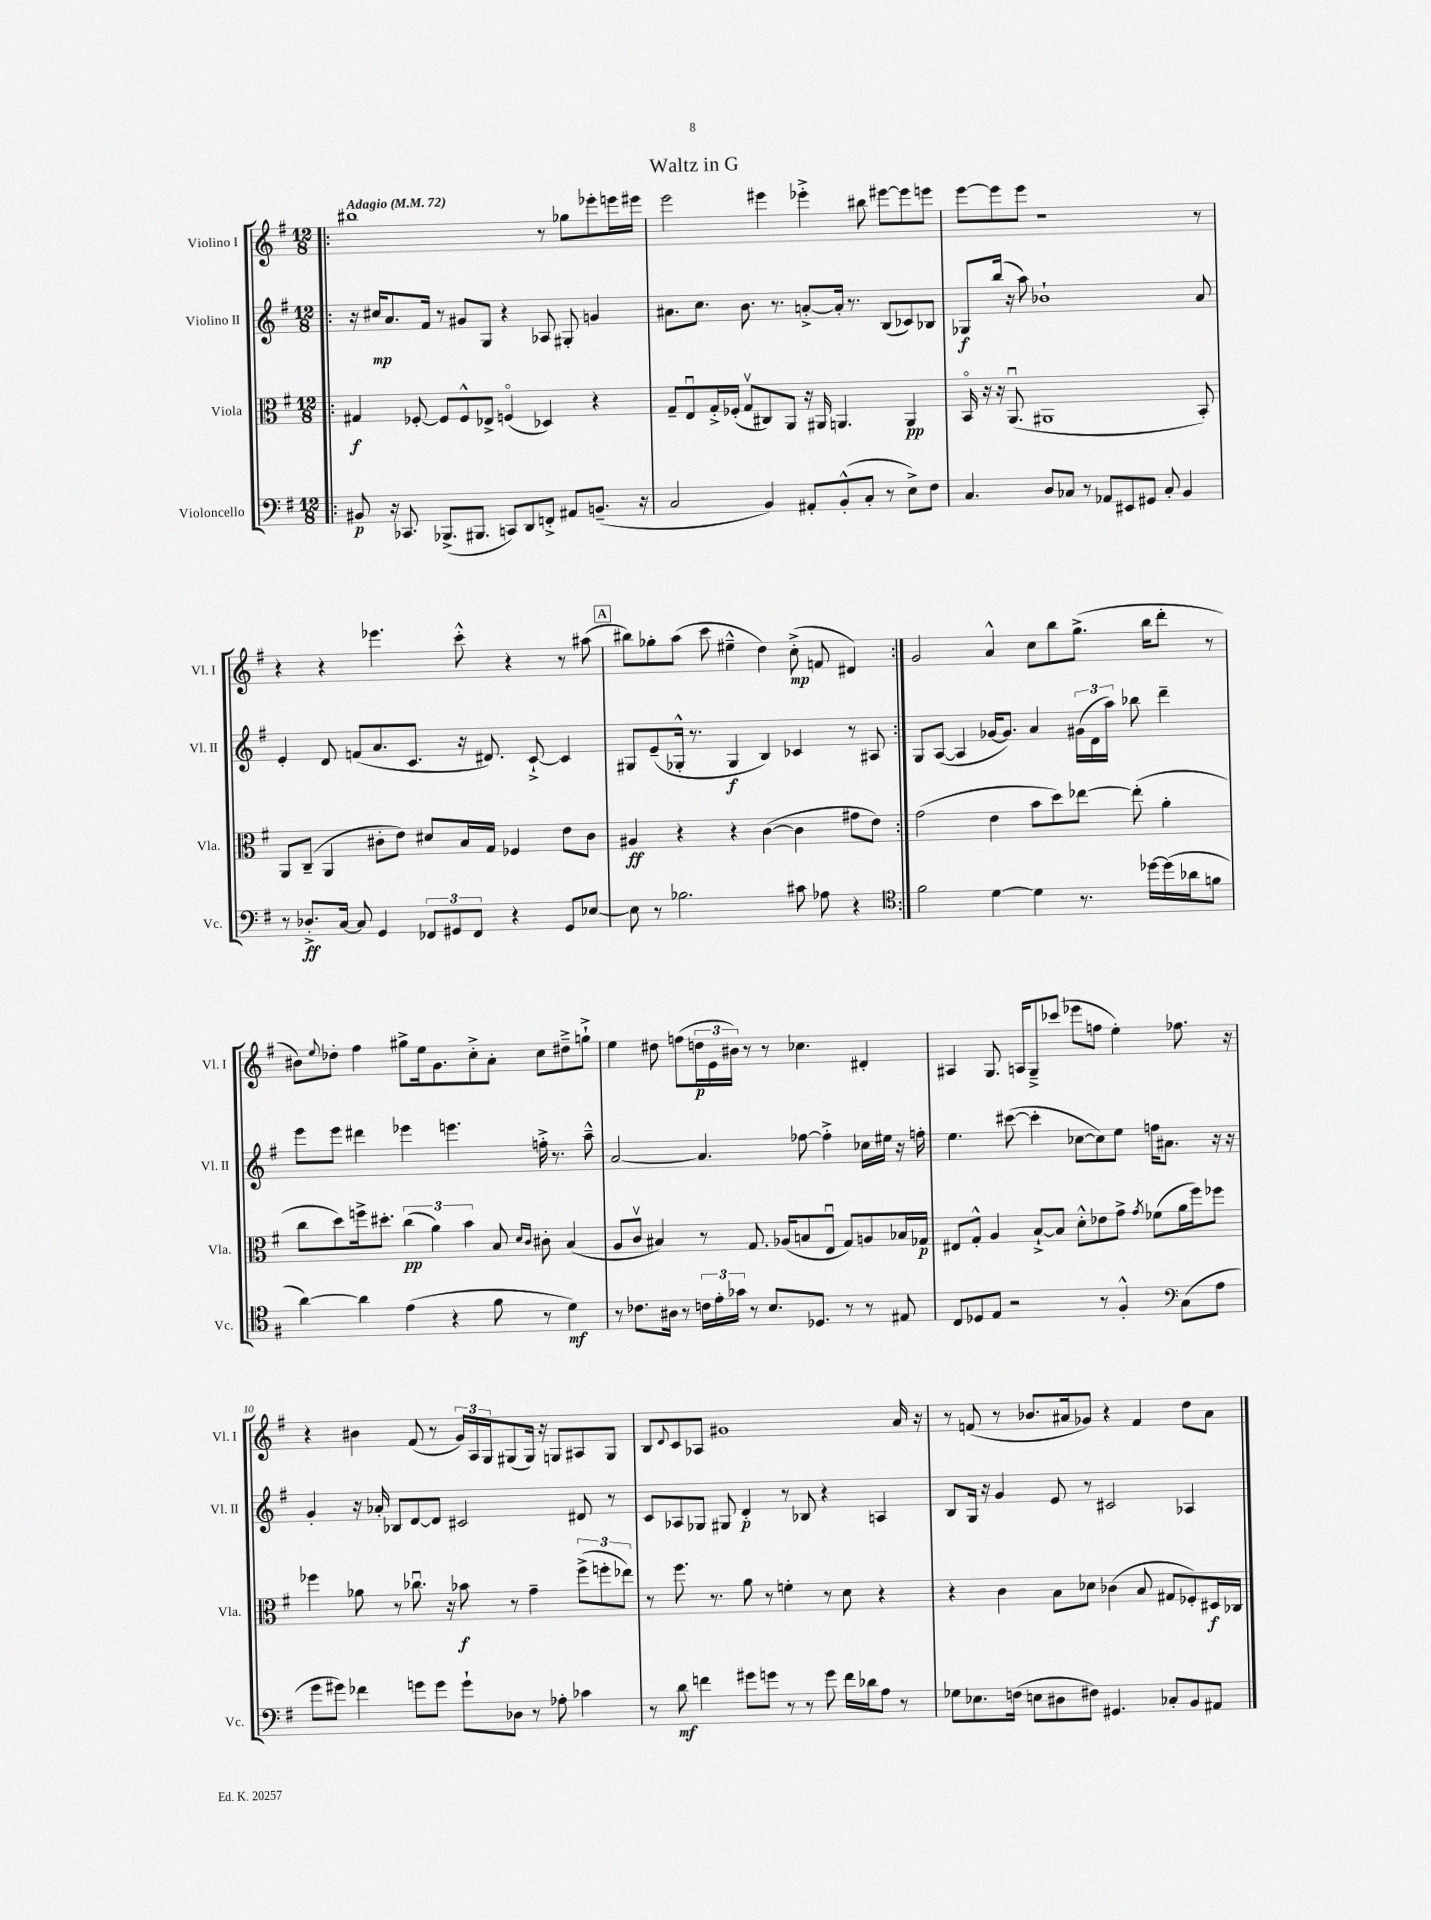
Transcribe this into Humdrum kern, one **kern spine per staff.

**kern	**kern	**kern	**kern
*staff4	*staff3	*staff2	*staff1
*clefF4	*clefC3	*clefG2	*clefG2
*k[f#]	*k[f#]	*k[f#]	*k[f#]
*M12/8	*M12/8	*M12/8	*M12/8
*MM72	*MM72	*MM72	*MM72
=!|:	=!|:	=!|:	=!|:
8BB#	4G#	16r	1bb#
.	.	16cc#	.
16r	.	8.a	.
8.CC-	.	.	.
.	[8F-'	.	.
.	.	16f#	.
(8.BBB-^	8F-]	8r	.
.	8F-^^	8g#	.
8.BBB#	.	.	.
.	8E-^	8G	.
8CC)	(4Fo	4r	.
8DD	.	.	.
8FF'^	4D-)	8A-	8r
8AA#	.	8G#'	8gg-
(8.BB~	4r	4g	8eee-'
.	.	.	16eee
16r	.	.	16eee#
=	=	=	=
2C	8G~	8.a#	2eee
.	8Eu	.	.
.	.	8.cc	.
.	16G'^	.	.
.	(16F-'	.	.
.	8Gv	8.b	.
4BB)	8C#)	.	4eee#
.	.	8.r	.
.	8AA	.	.
8AA#'	16r	[8a'^	4eee-'^
.	16AA#	.	.
(8BB'^^	4.AA	16a']	.
.	.	8.r	.
8C'	.	.	8bb#
8r	.	(8B	[8eee#
8E^)	4AA	8c-)	8eee#]
8F#	.	8B-	8eee
=	=	=	=
4.C	16BBo	8G-	[8eee
.	16r	.	.
.	16r	(16bb	8eee]
.	(8.AAu	16r	.
.	.	8aa)	8eee
8D	1AA#	1b-`	1r
8C-	.	.	.
8r	.	.	.
8AA-	.	.	.
8EE#	.	.	.
8GG#	.	.	.
8C-'	.	.	.
4BB	.	.	.
.	8BB')	8a	8r
=	=	=	=
8r	8AA	4e'	4r
8.D-'^	(8C~	.	.
.	4AA	8d	4r
[16C	.	.	.
8C]	.	(8f	.
4GG	8c#'	8.a	4.eee-
.	8e)	.	.
.	.	8.c	.
12FF-	8d#	.	.
12GG#	.	.	.
.	16B	16r	8ccc'^^
12FF-	.	.	.
.	16G	8.d#)	.
4r	4F-	.	4r
.	.	[8c`^	.
8GG#	8e	4c]	8r
[8E-	8c#	.	(8aa#
=	=	=	=
8E-]	4A#	8G#	8bb#)
8r	.	(8e~	8gg-'
2.B-	4r	16G-'^^	(8aa
.	.	8.r	.
.	.	.	8ccc
.	4r	4G-	4ee#~^^
.	([4c	4B)	4dd)
8c#	4c]	4c-	(8cc'^
8A-	.	.	8f
4r	8g#	8r	4d#)
.	8e)	8A#	.
=:|!	=:|!	=:|!	=:|!
*clefC4	*	*	*
2f#	(2g	8G	2g
.	.	([8A	.
.	.	4A]	.
[4d	4e	[16g-	4a^^
.	.	8.g-])	.
4d]	8b	4a	8cc
.	8dd)	.	8bb
8.r	[8ee-	(24g#	(8.gg^
.	.	24d	.
.	.	24aa)	.
.	(8ee-']	8bb-	.
[16dd-	.	.	16bb
(16dd-]	4a'	4ddd~	8ddd'
16a-	.	.	.
8f	.	.	8r
=	=	=	=
[4a)	8cc	8eee	8b#)
.	.	.	8qqee
.	8dd)	8eee	8dd-'
4a]	16ff^	4ddd#	4ff#
.	8.dd#'	.	.
(4e	(6cc	4eee-	8gg#^
.	.	.	16ee
.	6a)	.	.
.	.	.	8.g
4r	.	4.eee	.
.	6b	.	.
.	.	.	8cc'^
8f#	8B	.	8a'
.	16qqd	.	.
.	16qqc	.	.
8r	8c#'	16ff'^	8cc
.	.	8.r	.
4d)	(4B	.	8dd#~^
.	.	8aa~^^	8gg`^
=	=	=	=
8r	8A	[2a	4ee
8.c-	8cv	.	.
.	4B#)	.	8dd#
16A#	.	.	.
8r	.	.	(8ff
24c	8r	4.a]	24dd
24e'	.	.	24e
24g-	.	.	24b#)
8r	8.G	.	8r
8.B	.	.	8r
.	(16A-	.	.
.	8B	[8ff-	4.cc-
8.D-	.	.	.
.	8Eu	4ff-'^]	.
8r	8G)	.	.
8r	8A	16cc-	4d#'
.	.	16ee#	.
8E#	16B-	16r	.
.	16G-	16ff'	.
=	=	=	=
8C	8E#	4.ee	4A#
8D-	8G'^^	.	.
8E	4A	.	8.G
2r	.	([8ccc#	.
.	.	.	16A
.	[8B`^	4ccc#']	8G~^
.	8B]	.	(8ccc-
.	8d'^^	[8cc-	8eee-
8r	8e-	8cc-])	8ff
4F#'^^	8g^	8ee	4ee')
.	8qg	.	.
.	(8f-	16ff	.
.	.	8.a#	.
*clefF4	*	*	*
(8C	16a	.	8.ff-
.	16ff#)	.	.
8A	8ff-	16r	.
.	.	16r	16r
=	=	=	=
8g	4ff-	4g'	4r
8g#)	.	.	.
4f-	8a-	16r	4b#
.	.	16a-'	.
.	8r	8B-	.
8g	8.cc-u	[8d	(8f#
8g	.	8d]	8r
.	16r	.	.
8g`	8b-	2c#	24g)
.	.	.	24A
.	.	.	24G
8D-	8r	.	(8G#
8r	4g~	.	16G#)
.	.	.	16r
8A-'	.	.	8G
4c-	(12ff-^	8d#	8A#
.	12ff'	.	.
.	.	8r	8G
.	12ee-)	.	.
=	=	=	=
8r	8r	8c	8B
.	.	.	8qqd
8d	8.ff#	8A-	8c
4f	.	8G-	8A-
.	8.r	.	.
.	.	8G#	1g#
8g#	8a	4d'	.
8g	8r	.	.
8r	4f'	8r	.
8r	.	8B-	.
8g	8r	4r	.
16f	8d	.	.
16d-	.	.	.
8A	4r	4A	.
8r	.	.	16a
.	.	.	16r
=	=	=	=
8G-	4r	8B	8r
8.E-	.	16G	(8f
.	.	16r	.
.	4c	4g	8r
(16F	.	.	.
8E	.	.	8.b-
8D#	8B	8e	.
.	.	.	16a#
8F#)	8d-	8r	8g-)
4.GG#	(4c-	2c#	4r
.	8B	.	4f
8C-'	8G#	.	.
8BB	8F-')	4A-	8dd
8AA#	16D#	.	8a#
.	16C-	.	.
==	==	==	==
*-	*-	*-	*-
